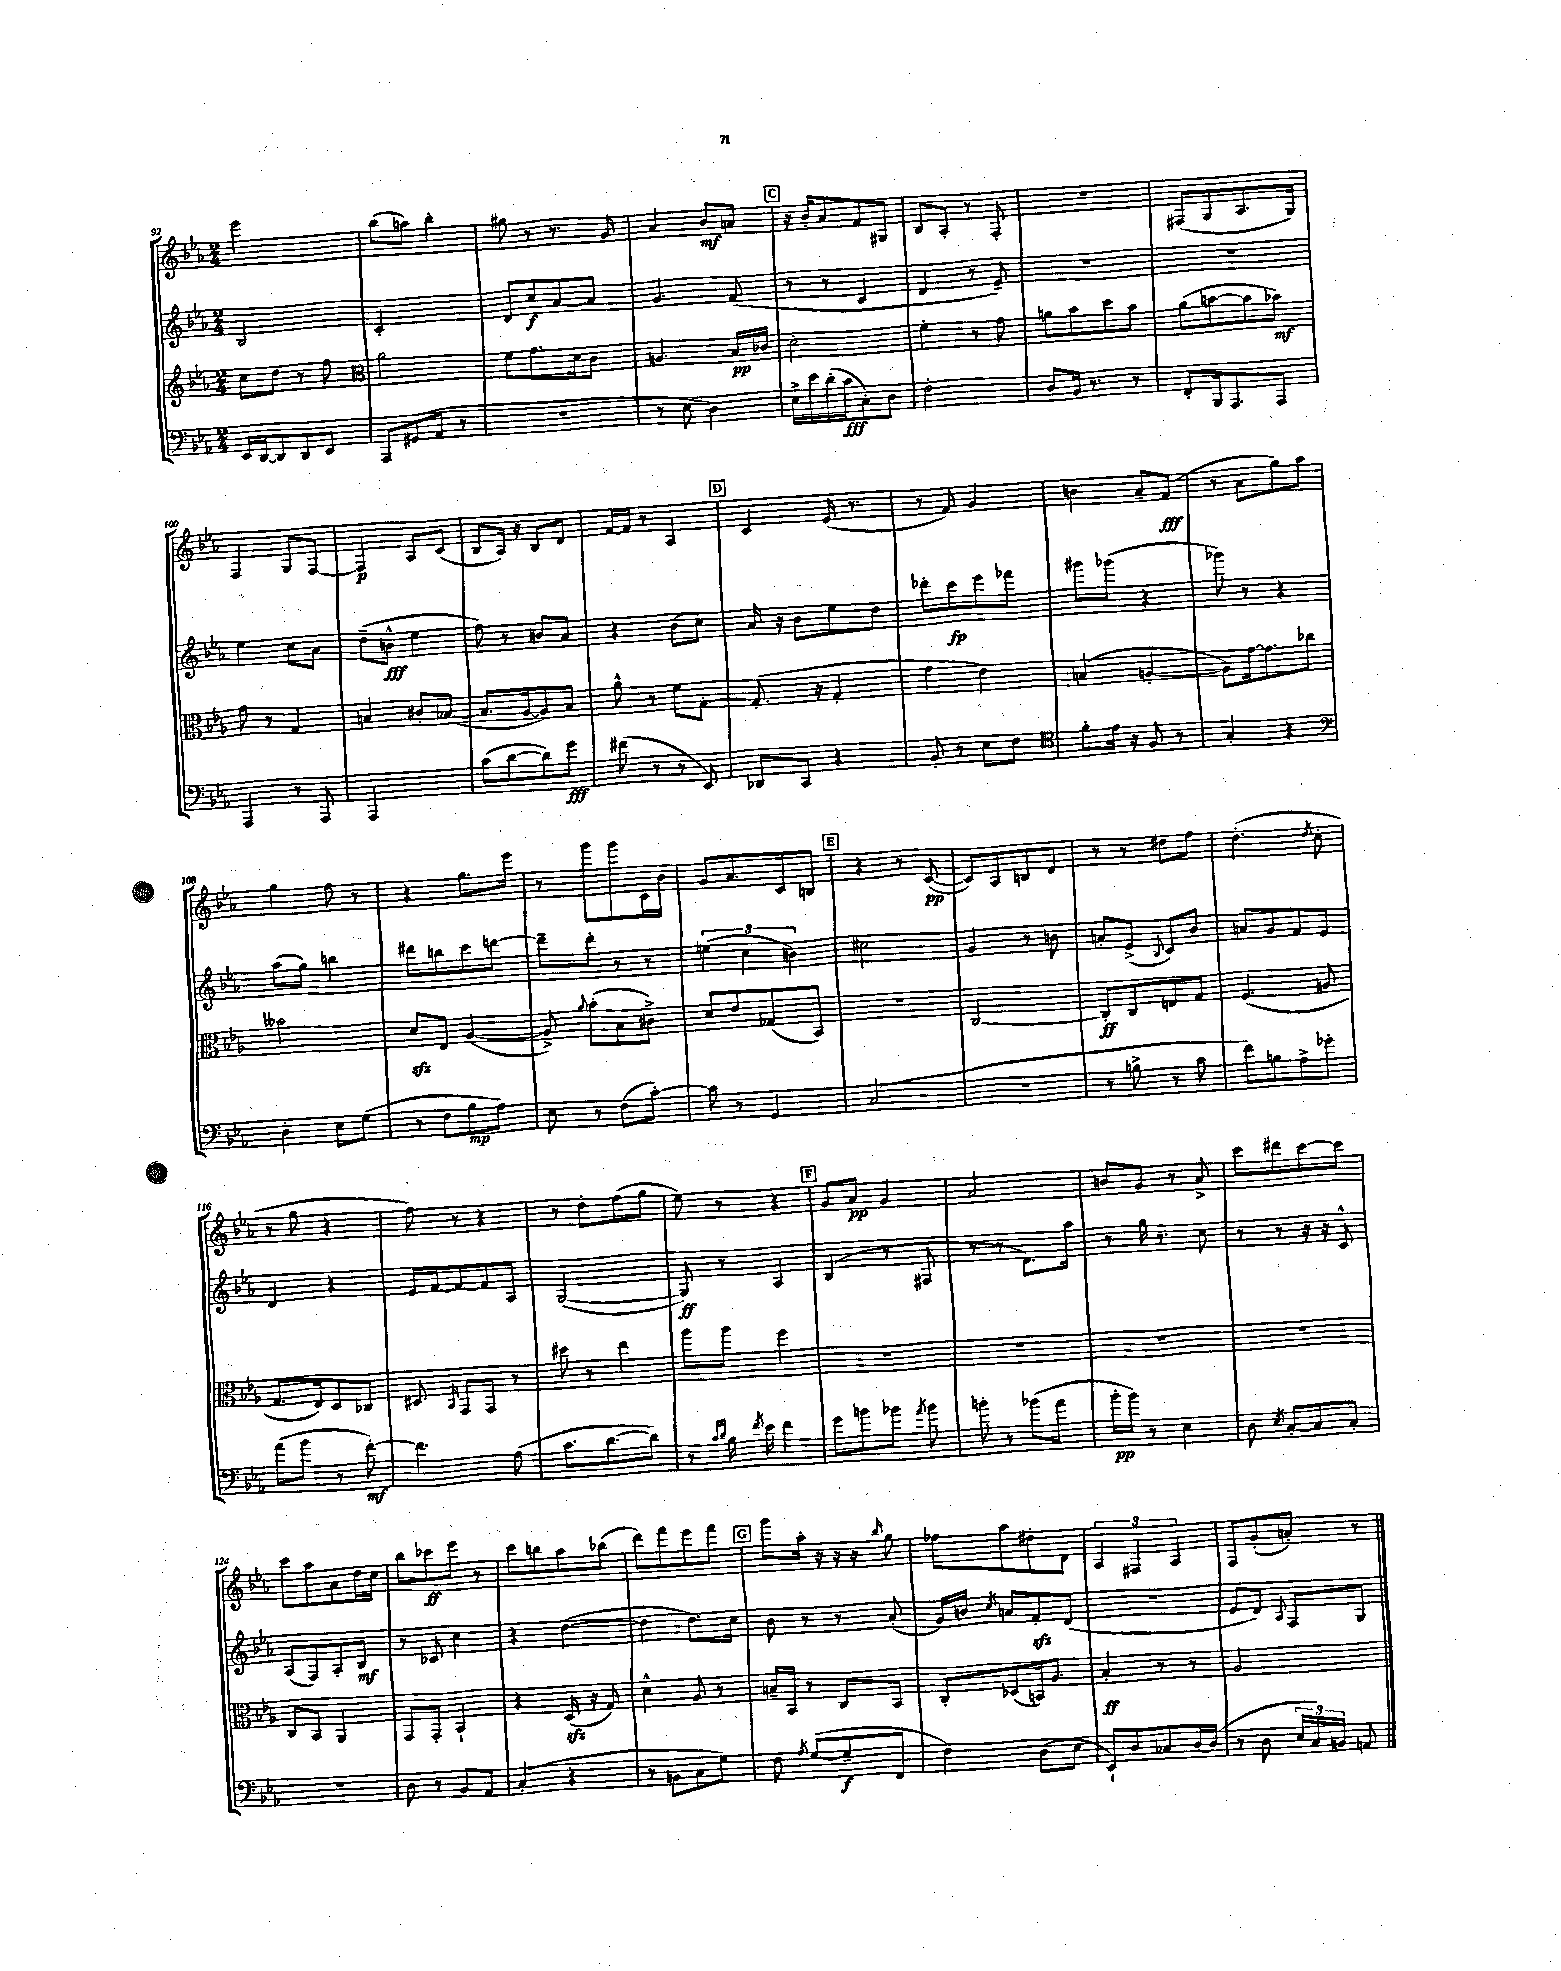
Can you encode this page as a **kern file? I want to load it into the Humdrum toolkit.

**kern	**dynam	**kern	**dynam	**kern	**dynam	**kern	**dynam
*part4	*part4	*part3	*part3	*part2	*part2	*part1	*part1
*staff4	*staff4	*staff3	*staff3	*staff2	*staff2	*staff1	*staff1
*clefF4	*	*clefG2	*	*clefG2	*	*clefG2	*
*k[b-e-a-]	*	*k[b-e-a-]	*	*k[b-e-a-]	*	*k[b-e-a-]	*
*M2/4	*	*M2/4	*	*M2/4	*	*M2/4	*
=92	=92	=92	=92	=92	=92	=92	=92
16EE-/LL	.	8cc\L	.	2B-/	.	2eee-\	.
[16DD/J	.	.	.	.	.	.	.
8DD/]	.	8dd\J	.	.	.	.	.
8DD/	.	8r	.	.	.	.	.
8EE-/J	.	8ff\	.	.	.	.	.
=93	=93	=93	=93	=93	=93	=93	=93
*	*	*clefC3	*	*	*	*	*
8AAA-/L	.	2a-\	.	2c'/	.	(8bb-\L	.
(8GG#X/	.	.	.	.	.	8aan\J)	.
8AA-/J	.	.	.	.	.	4bb-'\	.
8r	.	.	.	.	.	.	.
=94	=94	=94	=94	=94	=94	=94	=94
2r	.	8f\L	.	8d/L	.	8gg#X\	.
.	.	8.g\	.	8cc/	f	8r	.
.	.	.	.	[8a-/	.	8.r	.
.	.	16d\k	.	.	.	.	.
.	.	8c\J	.	8a-/J]	.	.	.
.	.	.	.	.	.	16g/	.
=95	=95	=95	=95	=95	=95	=95	=95
8r	.	4.An/	.	4.g/	.	4a-/	.
8E-\	.	.	.	.	.	.	.
4D\)	.	.	.	.	.	8b-/L	mf
.	.	16B-/LL	pp	(8f/	.	8an/J	.
.	.	16c-X/JJ	.	.	.	.	.
!!LO:REH:place=s1:t=C
=96	=96	=96	=96	=96	=96	=96	=96
16E-^\LL	.	2d'\	.	8r	.	16r	.
16e-\	.	.	.	.	.	16b-'/KL	.
(16d'\	.	.	.	8r	.	8a-/	.
16c\J	fff	.	.	.	.	.	.
8C'\)	.	.	.	4c/	.	8f/	.
8D\J	.	.	.	.	.	8G#X/J	.
=97	=97	=97	=97	=97	=97	=97	=97
2F'\	.	4f'\	.	4d/	.	8B-/L	.
.	.	.	.	.	.	8A-'/J	.
.	.	8r	.	8r	.	8r	.
.	.	8g\	.	8e-~/)	.	8F'/	.
=98	=98	=98	=98	=98	=98	=98	=98
8D/L	.	8an\L	.	2r	.	2r	.
16BB-/Jk	.	8b-\	.	.	.	.	.
8.r	.	.	.	.	.	.	.
.	.	8dd\	.	.	.	.	.
8r	.	8b-\J	.	.	.	.	.
=99	=99	=99	=99	=99	=99	=99	=99
8FF'/L	.	(8a-\L	.	2r	.	(8F#X/L	.
16BBB-/k	.	[8bn\	.	.	.	8G/	.
8.AAA-/	.	.	.	.	.	.	.
.	.	8b\]	.	.	.	8.A-/	.
8AAA-/J	.	8b-X\J)	mf	.	.	.	.
.	.	.	.	.	.	16G/Jk)	.
!!LO:LB:g=z
=100	=100	=100	=100	=100	=100	=100	=100
4AAA-/	.	8g\	.	4ee-\	.	4F/	.
.	.	8r	.	.	.	.	.
8r	.	4G/	.	8cc\L	.	8G/L	.
8AAA-/	.	.	.	8a-\J	.	[8F/J	.
=101	=101	=101	=101	=101	=101	=101	=101
2AAA-/	.	4Bn/	.	(8dd~\L	.	4F/]	p
.	.	.	.	8bn^^\J	fff	.	.
.	.	8c#X'/L	.	4ee-\	.	8A-/L	.
.	.	([8B-X/J	.	.	.	(8c/J	.
=102	=102	=102	=102	=102	=102	=102	=102
(8c\L	.	8.B-/L]	.	8ff\)	.	8B-/L	.
[8d\	.	.	.	8r	.	16A-/Jk)	.
.	.	[16A-/k	.	.	.	16r	.
8d\])	.	8A-/])	.	8bn/L	.	8B-/L	.
8g\J	fff	8B-/J	.	8a-/J	.	8d/J	.
=103	=103	=103	=103	=103	=103	=103	=103
(8f#X\	.	8a-^^\	.	4r	.	[16f/LL	.
.	.	.	.	.	.	16f/JJ]	.
8r	.	8r	.	.	.	8r	.
8r	.	8f\L	.	(8b-\L	.	4A-/	.
8EE-/)	.	[8G'\J	.	8cc\J)	.	.	.
!!LO:REH:place=s1:t=D
=104	=104	=104	=104	=104	=104	=104	=104
8DD-X/L	.	(8.G'/]	.	16a-/	.	4c/	.
.	.	.	.	16r	.	.	.
8CC/J	.	.	.	8b-\L	.	.	.
.	.	16r	.	.	.	.	.
4r	.	4G'/	.	8ee-\	.	(16e-/	.
.	.	.	.	.	.	8.r	.
.	.	.	.	8dd\J	.	.	.
=105	=105	=105	=105	=105	=105	=105	=105
8BB-'/	.	4g\	.	8ddd-X'\L	.	8r	.
8r	.	.	.	8ccc\	fp	8f/)	.
8E-\L	.	4e-\)	.	8eee-\	.	4g/	.
8F\J	.	.	.	8fff-X\J	.	.	.
=106	=106	=106	=106	=106	=106	=106	=106
*clefC4	*	*	*	*	*	*	*
8f'\L	.	(4Bn/	.	8ggg#X\L	.	4bn\	.
16e-\Jk	.	.	.	(8ggg-X\J	.	.	.
16r	.	.	.	.	.	.	.
8F/	.	[4An'/	.	4r	.	8a-~/L	.
8r	.	.	.	.	.	(8f/J	fff
=107	=107	=107	=107	=107	=107	=107	=107
4G'/	.	8A\L])	.	8ggg-X\)	.	8r	.
.	.	[16g\k	.	8r	.	8a-\L	.
.	.	8.g\]	.	.	.	.	.
4r	.	.	.	4r	.	8gg\)	.
.	.	8cc-X\J	.	.	.	8aa-\J	.
!!LO:LB:g=z
=108	=108	=108	=108	=108	=108	=108	=108
*clefF4	*	*	*	*	*	*	*
4D'\	.	2b--X\	.	(8aa-\L	.	4gg\	.
.	.	.	.	8gg\J)	.	.	.
8E-\L	.	.	.	4bbn\	.	8ff\	.
(8G\J	.	.	.	.	.	8r	.
=109	=109	=109	=109	=109	=109	=109	=109
8r	.	8dzz/L	.	8ddd#X\L	.	4r	.
8F\L	.	8E-/J	.	8bbn\	.	.	.
8B-\	mp	([4A-/	.	8ccc\	.	8.gg\L	.
8A-\J)	.	.	.	[8dddn\J	.	.	.
.	.	.	.	.	.	16eee-\Jk	.
=110	=110	=110	=110	=110	=110	=110	=110
8E-\	.	8A-^/])	.	8ddd~\L]	.	8r	.
.	.	8qqa-/	.	.	.	.	.
8r	.	(8b-'\L	.	8ddd'\J	.	8ggg\L	.
(8F\L	.	8B-\	.	8r	.	8ggg\	.
[8c'\J)	.	8c#X^\J)	.	8r	.	16c\L	.
.	.	.	.	.	.	16b-\JJ	.
=111	=111	=111	=111	=111	=111	=111	=111
8c\]	.	8d/L	.	(6een\	.	8g/L	.
8r	.	8e-/	.	.	.	8.a-/	.
.	.	.	.	6cc\	.	.	.
4GG/	.	(8G-X/	.	.	.	.	.
.	.	.	.	.	.	16c/k	.
.	.	.	.	6bn\)	.	.	.
.	.	8BB-/J)	.	.	.	8Bn/J	.
!!LO:REH:place=s1:t=E
=112	=112	=112	=112	=112	=112	=112	=112
(2C/	.	2r	.	2cc#X\	.	4r	.
.	.	.	.	.	.	8r	.
.	.	.	.	.	.	([8c/	pp
=113	=113	=113	=113	=113	=113	=113	=113
2r	.	[2C/	.	4g/	.	8c/L])	.
.	.	.	.	.	.	8A-/	.
.	.	.	.	8r	.	8Bn/	.
.	.	.	.	8bn\	.	8d/J	.
=114	=114	=114	=114	=114	=114	=114	=114
8r	.	8C'/L]	ff	8an'/L	.	8r	.
8Bn^\	.	8C/	.	(8e-^/J	.	8r	.
.	.	.	.	8qqB-/	.	.	.
8r	.	8En/	.	8c/L)	.	8dd#X\L	.
8c\	.	8G/J	.	8b-/J	.	8ff\J	.
=115	=115	=115	=115	=115	=115	=115	=115
8f\L)	.	(4.F/	.	8an/L	.	(4.dd'\	.
8Bn\	.	.	.	8g/	.	.	.
8A-^\	.	.	.	8f/	.	.	.
.	.	.	.	.	.	8qdd/	.
8g-X'\J	.	8An/	.	8e-/J	.	8cc'\	.
!!LO:LB:g=z
=116	=116	=116	=116	=116	=116	=116	=116
(8a-\L	.	8.G/L	.	4d/	.	8r	.
8b-\J	.	.	.	.	.	8gg\	.
.	.	16E-/k)	.	.	.	.	.
8r	.	8D/	.	4r	.	4r	.
[8f'\)	mf	8C-X/J	.	.	.	.	.
=117	=117	=117	=117	=117	=117	=117	=117
4.f\]	.	8D#X/	.	16e-/LL	.	8ff\)	.
.	.	.	.	[16f/J	.	.	.
.	.	16qqBB-/	.	.	.	.	.
.	.	8GG/L	.	8f/_	.	8r	.
.	.	8GG/J	.	8f/]	.	4r	.
(8A-\	.	8r	.	8A-/J	.	.	.
=118	=118	=118	=118	=118	=118	=118	=118
8.c\L	.	8dd#X\	.	([2G/	.	8r	.
.	.	8r	.	.	.	8dd'\L	.
[8.d\	.	.	.	.	.	.	.
.	.	4ee-\	.	.	.	(8ff\	.
8d\J])	.	.	.	.	.	8gg\J	.
=119	=119	=119	=119	=119	=119	=119	=119
8r	.	8aa-\L	.	8G/])	ff	8ee-\)	.
16qqc/LL	.	.	.	.	.	.	.
16qqd/JJ	.	.	.	.	.	.	.
16B-\	.	8aa-\J	.	8r	.	8r	.
8qf/	.	.	.	.	.	.	.
16e-\	.	.	.	.	.	.	.
4f\	.	4ff\	.	4A-/	.	4r	.
!!LO:REH:place=s1:t=F
=120	=120	=120	=120	=120	=120	=120	=120
8g\L	.	2r	.	(4B-/	.	8g/L	.
8bn\	.	.	.	.	.	8a-/J	pp
8b-X\J	.	.	.	8r	.	4g/	.
8qa-/	.	.	.	.	.	.	.
8b-\	.	.	.	8F#X/	.	.	.
=121	=121	=121	=121	=121	=121	=121	=121
8bn'\	.	2r	.	8r	.	2a-/	.
8r	.	.	.	8r	.	.	.
(8b-X\L	.	.	.	8.d\L)	.	.	.
8a-\J	.	.	.	.	.	.	.
.	.	.	.	16aa-\Jk	.	.	.
=122	=122	=122	=122	=122	=122	=122	=122
16b-'\LL	pp	2r	.	8r	.	8bn/L	.
16b-\JJ)	.	.	.	.	.	.	.
8r	.	.	.	16gg\	.	8g/J	.
.	.	.	.	8.r	.	.	.
4E-\	.	.	.	.	.	8r	.
.	.	.	.	8cc\	.	8a-^/	.
=123	=123	=123	=123	=123	=123	=123	=123
8D\	.	2r	.	8r	.	8ccc\L	.
8qE-/	.	.	.	.	.	.	.
[8C'/L	.	.	.	8r	.	8ddd#X\	.
8C/]	.	.	.	16r	.	[8ccc\	.
.	.	.	.	16r	.	.	.
8C'/J	.	.	.	8c^^/	.	8ccc\J]	.
!!LO:LB:g=z
=124	=124	=124	=124	=124	=124	=124	=124
2r	.	8C/L	.	(8A-/L	.	8ccc\L	.
.	.	8BB-/J	.	8F/)	.	8aa-\	.
.	.	4AA-/	.	8A-'/	.	8a-\	.
.	.	.	.	8B-/J	mf	16dd\L	.
.	.	.	.	.	.	16cc\JJ	.
=125	=125	=125	=125	=125	=125	=125	=125
8D\	.	8GG/L	.	8r	.	8bb-\L	.
8r	.	8GG'/J	.	8c-X/	.	8ccc-X\	ff
8BB-/L	.	4BB-`/	.	4cc\	.	8eee-\J	.
8AA-/J	.	.	.	.	.	8r	.
=126	=126	=126	=126	=126	=126	=126	=126
(4C'/	.	4r	.	4r	.	8ccc\L	.
.	.	.	.	.	.	8bbn\	.
4r	.	(16Dzz/	.	([4dd\	.	8aa-\	.
.	.	16r	.	.	.	.	.
.	.	8G/)	.	.	.	(8bb-X\J	.
=127	=127	=127	=127	=127	=127	=127	=127
8r	.	4d^^\	.	4dd\]	.	8ddd\L)	.
8BBn\L	.	.	.	.	.	8fff\	.
8C\	.	8A-/	.	8.dd\L)	.	8eee-\	.
8G\J)	.	8r	.	.	.	8fff\J	.
.	.	.	.	16cc\Jk	.	.	.
!!LO:REH:place=s1:t=G
=128	=128	=128	=128	=128	=128	=128	=128
8F\	.	16Bn~/LL	.	8b-\	.	8ggg\L	.
.	.	16BB-/JJ	.	.	.	.	.
8qA-/	.	.	.	.	.	.	.
([8G/L	.	8r	.	8r	.	16aa-'\Jk	.
.	.	.	.	.	.	16r	.
8G~/]	f	8C/L	.	8r	.	16r	.
.	.	.	.	.	.	16r	.
.	.	.	.	.	.	16qqbb-/	.
8FF/J	.	8BB-/J	.	(8a-'/	.	8gg\	.
=129	=129	=129	=129	=129	=129	=129	=129
4F\)	.	8C'/L	.	16g/LL)	.	8ff-X\L	.
.	.	.	.	16bn/JJ	.	.	.
.	.	.	.	8qcc/	.	.	.
.	.	(8D-X/	.	8an/L	.	8aa-\	.
(8D\L	.	16BBn/k)	.	8fzz'/	.	8dd#X'\	.
.	.	8.A-/J	.	.	.	.	.
8E-\J	.	.	.	(8d/J	.	8d\J	.
=130	=130	=130	=130	=130	=130	=130	=130
8EE-`/L)	.	4B-'/	ff	2r	.	6A-/	.
8D/	.	.	.	.	.	.	.
.	.	.	.	.	.	6F#X/	.
8C-X/	.	8r	.	.	.	.	.
.	.	.	.	.	.	6A-/	.
[16D/L	.	8r	.	.	.	.	.
(16D/JJ]	.	.	.	.	.	.	.
=131	=131	=131	=131	=131	=131	=131	=131
8r	.	2A-/	.	8e-/L	.	8F/L	.
8D\	.	.	.	8d/J)	.	(8g'/	.
.	.	.	.	8qqA-/	.	.	.
24E-/LL	.	.	.	8F/L	.	8an'/J)	.
24C/)	.	.	.	.	.	.	.
24BBn/JJ	.	.	.	.	.	.	.
8AAn/	.	.	.	8G/J	.	8r	.
==	==	==	==	==	==	==	==
*-	*-	*-	*-	*-	*-	*-	*-
